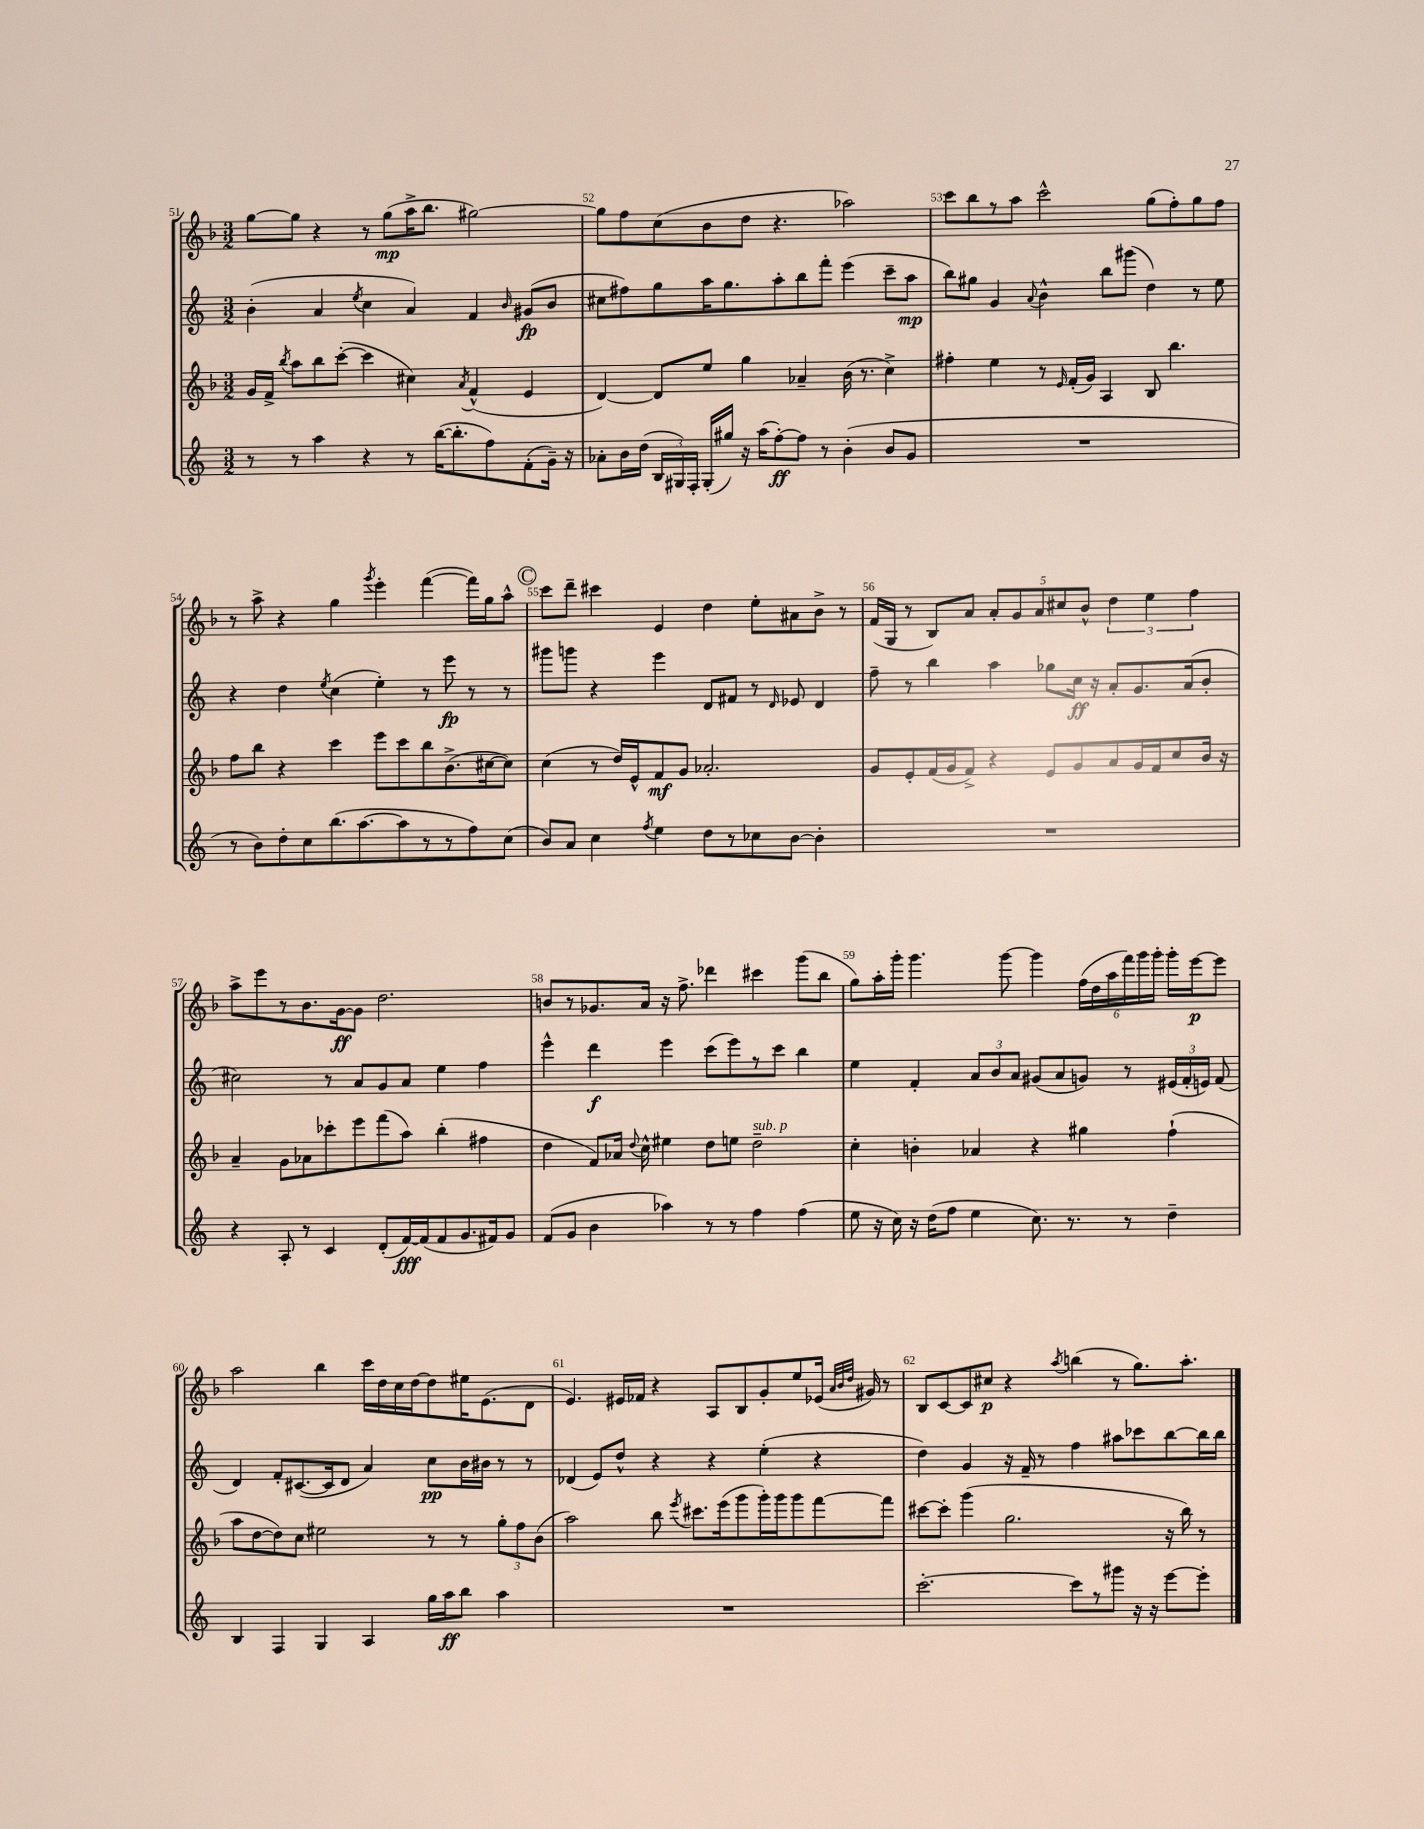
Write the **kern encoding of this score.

**kern	**kern	**kern	**kern
*staff4	*staff3	*staff2	*staff1
*clefG2	*clefG2	*clefG2	*clefG2
*k[]	*k[b-]	*k[]	*k[b-]
*M3/2	*M3/2	*M3/2	*M3/2
8r	16g/LL	(4b'\	[8gg\L
.	16f^/JJ	.	.
.	8qbb-/	.	.
8r	8aa\L	.	8gg\]J
4aa\	8bb-\	4a/	4r
.	([8ccc'\J	.	.
.	.	8qee/	.
4r	4ccc\]	4cc\	8r
.	.	.	(8gg\L
8r	4cc#\)	4a/)	16aa^\K
.	.	.	8.bb-\J
([16bb\LK	.	.	.
8.bb'\]	.	.	.
.	8qa/	.	.
.	(4f^^/	4f/	[2gg#\)
8ff\)	.	.	.
.	.	16qqb/	.
(8f'\	4e/	(8g#/L	.
16g~\Jk)	.	8b/J	.
16r	.	.	.
=	=	=	=
8a-'\L	[4d/)	8cc#\L	8gg#\]L
16b\L	.	8ff#\)	8ff\
(16dd\JJ	.	.	.
24B/LL	8d/]L	8gg\	(8cc\
24G#/)	.	.	.
24F'/JJ	.	.	.
(16G#'/LL	8ee/J	16aa\K	8b-\
16gg#/JJ)	.	8.gg\	.
16r	4gg\	.	8dd\J
(16aa\LK	.	.	.
[8ff'\)	.	8aa'\	4.r
8ff\]J	4a-~/	8bb\	.
8r	.	8fff'\J	.
(4b'\	(16b-\	(4eee\	2aa-\)
.	8.r	.	.
8b/L	4cc^\)	8ccc~\L	.
8g/J	.	8aa\J	.
=	=	=	=
1.r	4ff#'\	8bb\L)	8ccc\L
.	.	8gg#\J	8bb-\
.	4ee\	4g/	8r
.	.	.	8aa\J
.	.	8qqa/	.
.	8r	4b^^\	2ccc^^\
.	16qqe/	.	.
.	(16f'/LL	.	.
.	16g/JJ)	.	.
.	4A/	8bb\L	.
.	.	(8ggg#\J	.
.	8B-/	4dd\)	(8gg\L
.	4.bb-\	.	8ff'\)
.	.	8r	8gg\
.	.	8ee\	8ff\J
=	=	=	=
8r	8ff\L	4r	8r
8b\L)	8bb-\J	.	8aa^\
8dd'\	4r	4dd\	4r
8cc\	.	.	.
.	.	8qee/	.
(8.bb\	4ccc\	(4cc\	4gg\
[8.aa\	.	.	.
.	.	.	8qggg/
.	8eee\L	4ee'\)	4eee'\
8aa\]	8ccc\	.	.
8r	8bb-\	8r	([4fff\
8r	(8.b-^\	8eee\	.
8ff\)	.	8r	16fff\]LL)
.	[16cc#\k	.	16gg\J
(8cc\J	8cc#\]J)	8r	8aa^^\J
=	=	=	=
8b/L)	(4cc\	8ggg#\L	8ccc\L
8a/J	.	8ggg\J	8ddd~\J
4cc\	8r	4r	4ccc#\
.	16dd/LL)	.	.
.	16e^^/J	.	.
8qff/	.	.	.
4ee\	8f/	4eee\	4e/
.	8g/J	.	.
8dd\L	2.a-'/	8d/L	4dd\
8r	.	8f#/J	.
8cc-\	.	8r	8ee'\L
.	.	16qqd/	.
[8b\J	.	8e-/	8a#\
4b'\]	.	4d/	8b-^\J
.	.	.	8r
=	=	=	=
1.r	8g/L	8ff~\	(16f/LL
.	.	.	16G/JJ
.	8e'/	8r	8r
.	(16f/L	4bb\	8B-/L)
.	16g/J	.	.
.	8f^/J)	.	8a/J
.	4r	4aa\	10a'/L
.	.	.	10g/
.	.	.	10a/
.	8e/L	8gg-\L	.
.	.	.	10cc#/
.	8g/	16cc\Jk	.
.	.	.	10b-^^/J
.	.	16r	.
.	8a/	8a'/L	6dd\
.	16g/L	8.g/	.
.	.	.	6ee\
.	16f/J	.	.
.	8cc/	.	.
.	.	(16a/k	.
.	.	.	6ff\
.	16b-/Jk	8b'/J	.
.	16r	.	.
=	=	=	=
4r	4a~/	2cc#\)	8aa^\L
.	.	.	8eee\
8A'/	8g\L	.	8r
8r	8a-\	.	8.b-\
4c/	8ccc-'\	8r	.
.	.	.	[16g\k
.	8eee\	8a/L	8g\]J
(8d'/L	(8fff\	8g/	2.dd\
[16f/L)	8aa\J)	8a/J	.
(16f/]J	.	.	.
8f/	(4bb-'\	4ee\	.
8.g/	.	.	.
.	4ff#\	4ff\	.
16f#/k)	.	.	.
8g/J	.	.	.
=	=	=	=
(8f/L	4dd\	4eee^^\	8b/L
8g/J	.	.	8r
4b\	8f/L)	4ddd\	8.g-/
.	16a-/Jk	.	.
.	8qqdd/	.	.
.	16cc^^\	.	16a/Jk
4aa-\)	4ee#\	4eee\	16r
.	.	.	8.ff^\
8r	8dd\L	(8ccc\L	4ddd-\
8r	8ee\J	8eee\)	.
4ff\	2dd~\	8r	4ccc#\
.	.	8ccc\J	.
(4ff\	.	4bb\	(8ggg\L
.	.	.	8bb-\J
=	=	=	=
8ee\	4cc'\	4ee\	8gg\L)
16r	.	.	16aa'\L
16cc\)	.	.	16ggg'\JJ
16r	4b'\	4f'/	4.ggg\
(16dd\LK	.	.	.
8ff\J	.	.	.
4ee\	4a-/	12a/L	.
.	.	12b/	.
.	.	.	[8ggg\
.	.	12a/J	.
8.cc\)	4r	(8g#/L	4ggg\]
.	.	8a/	.
8.r	.	.	.
.	4gg#\	8g/J)	(24ff\LL
.	.	.	24dd\
.	.	.	24aa\
8r	.	8r	24fff\)
.	.	.	24ggg\
.	.	.	24ggg'\JJ
4dd~\	(4ff`\	(24e#/LL	16ggg'\LL
.	.	24f'/	.
.	.	.	[16eee\J
.	.	24e/JJ)	.
.	.	(8f/	8eee\]J
=	=	=	=
4B/	8aa\L	4d/)	2aa\
.	[8dd\	.	.
4F/	8dd\])	8f'/L	.
.	8cc\J	([8.c#/	.
4G/	2ee#\	.	4bb-\
.	.	16c#/]k	.
.	.	8d/J	.
4A/	.	4a/)	16ccc\LL
.	.	.	16dd\
.	.	.	16cc\
.	.	.	[16dd\J
16gg\LL	8r	8cc\L	8dd\]
16aa\J	.	.	.
8bb\J	8r	16b\L	16ee#\K
.	.	16b#\JJ	(8.e\
4aa\	12gg'\L	8r	.
.	12ff\	.	.
.	.	8r	8d\J
.	(12b-\J	.	.
=	=	=	=
1.r	2aa\)	(4d-/	4.e/)
.	.	8e/L)	.
.	.	8dd^^/J	16e#/LL
.	.	.	16f-/JJ
.	8bb-\	4r	4r
.	8qeee/	.	.
.	8.ccc#\L	.	.
.	.	4r	8A/L
.	(16eee\k	.	.
.	8ggg\	.	8B-/
.	16ggg'\L)	(4ee'\	8g'/
.	16ggg\J	.	.
.	8ggg\	.	8ee/
.	[8fff\	4r	(16e-/Jk
.	.	.	32qqa/LLL
.	.	.	32qqb-/
.	.	.	32qqdd/JJJ
.	.	.	16g#/)
.	8fff\]J	.	8r
=	=	=	=
[2.ccc'\	[8ccc#\L	4dd\)	8B-/L
.	8ccc#'\]J	.	[8c/
.	(4ggg\	4g/	8c/]
.	.	.	8cc#/J
.	2.gg\	16r	4r
.	.	16f~/	.
.	.	8r	.
.	.	.	8qaa/
8ccc\]L	.	4ff\	(4bb\
8r	.	.	.
8ggg#\J	.	8aa#\L	8r
16r	.	8ccc-\	8.gg\L)
16r	.	.	.
[8eee\L	16r	[8bb\	.
.	16bb-\)	.	8.aa'\J
8eee'\]J	8r	16bb\]L	.
.	.	16bb\JJ	.
==	==	==	==
*-	*-	*-	*-
